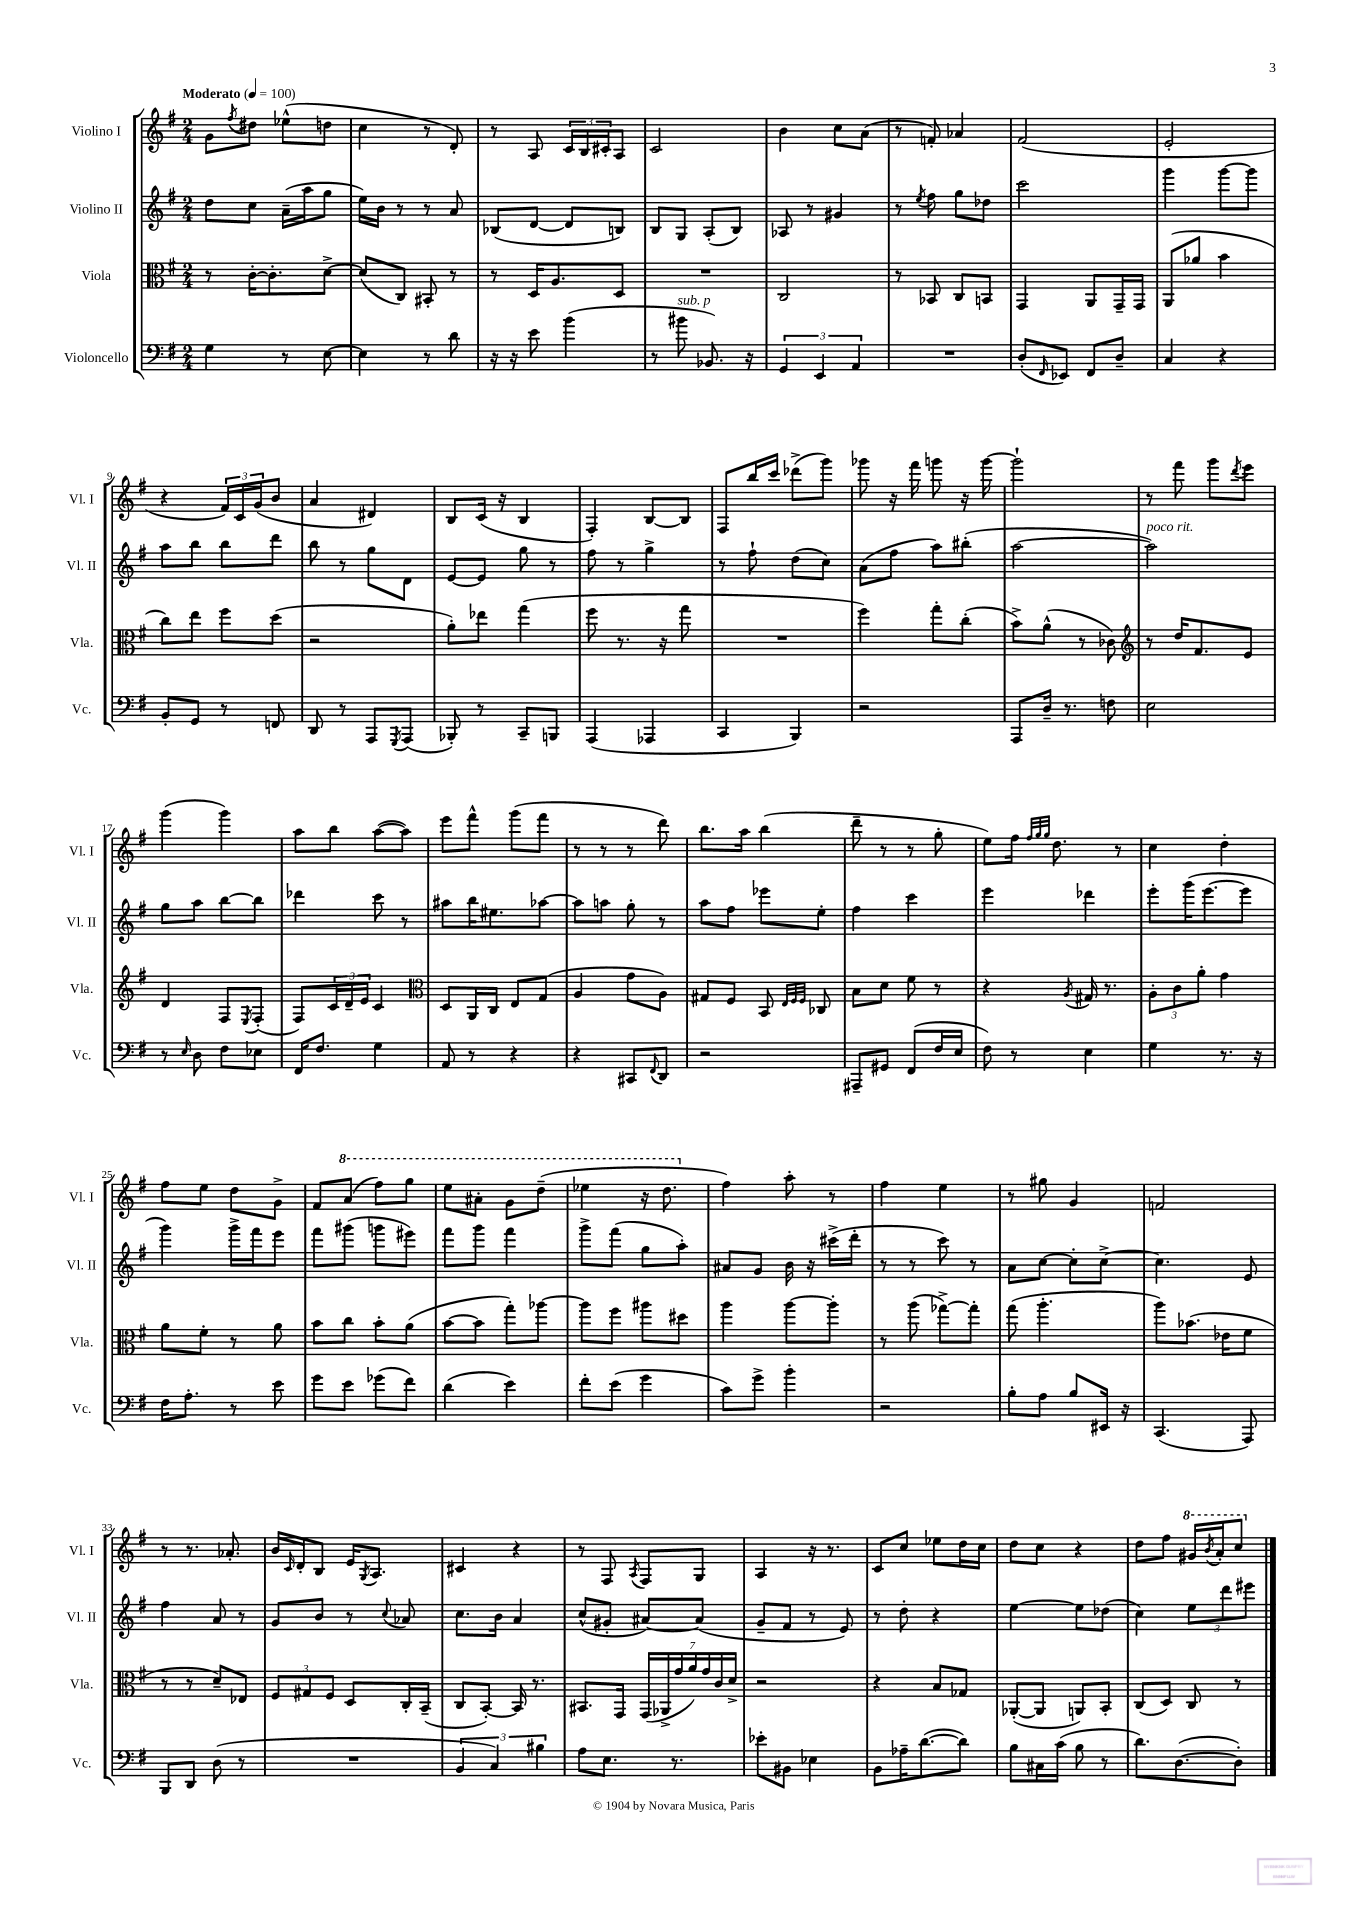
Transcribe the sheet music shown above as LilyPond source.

<<
\new StaffGroup <<
\new Staff = "s0" \with { instrumentName = "Violino I" shortInstrumentName = "Vl. I" } {
    \clef treble \key g \major \numericTimeSignature \time 2/4 \tempo "Moderato" 4 = 100
    g'8 \acciaccatura { fis''8 } dis''8 ees''8-^( d''8 |
    c''4 r8 d'8-.) |
    r8 a8 \tuplet 3/2 { c'16 b16 cis'16-. } a8 |
    c'2 |
    b'4 c''8 a'8( |
    r8 f'8-.) aes'4 |
    fis'2( |
    e'2-. |
    r4 \tuplet 3/2 { fis'16) c'16 g'16( } b'8 |
    a'4 dis'4) |
    b8 c'16( r16 b4 |
    fis4-.) b8~ b8 |
    fis8 b''16 c'''16 des'''8->( g'''8) |
    ges'''8 r16 fis'''16 g'''8 r16 g'''16~ |
    g'''2-! |
    r8 fis'''8 g'''8 \acciaccatura { d'''8 } e'''8 |
    g'''4( g'''4) |
    a''8 b''8 a''8~( a''8) |
    e'''8 fis'''8-^ g'''8( fis'''8 |
    r8 r8 r8 d'''8) |
    b''8. a''16 b''4( |
    d'''8-- r8 r8 g''8-. |
    e''8) fis''16 \grace { fis''32 g''32 g''32 } d''8. r8 |
    c''4 d''4-. |
    fis''8 e''8 d''8 g'8-> |
    fis'8 \ottava #1 a''8( fis'''8) g'''8 |
    e'''8 ais''8-. g''8 d'''8--( |
    ees'''4 r16 d'''8. \ottava #0 |
    fis''4) a''8-. r8 |
    fis''4 e''4 |
    r8 gis''8 g'4 |
    f'2 |
    r8 r8. aes'8.-. |
    b'16 \grace { c'16 } d'16-. b8 e'16 \acciaccatura { g8 } a8. |
    cis'4 r4 |
    r8 fis8 \acciaccatura { a8 } fis8 g8 |
    a4 r16 r8. |
    c'8 c''8 ees''8 d''16 c''16 |
    d''8 c''8 r4 |
    d''8 fis''8 \ottava #1 gis''16 \acciaccatura { b''8 } a''16-. c'''8 \ottava #0 \bar "|." |
}
\new Staff = "s1" \with { instrumentName = "Violino II" shortInstrumentName = "Vl. II" } {
    \clef treble \key g \major \numericTimeSignature \time 2/4
    d''8 c''8 a'16--( a''16 g''8 |
    e''16) b'16 r8 r8 a'8 |
    bes8( d'8~ d'8 b8) |
    b8 g8 a8-.( b8) |
    aes8 r8 gis'4 |
    r8 \acciaccatura { e''8 } fis''8 g''8 des''8 |
    c'''2 |
    g'''4 g'''8~ g'''8 |
    a''8 b''8 b''8 d'''8 |
    b''8 r8 g''8 d'8 |
    e'8~ e'8 g''8 r8 |
    fis''8 r8 g''4-> |
    r8 fis''8-! d''8( c''8) |
    a'8( fis''8 a''8) bis''8-.( |
    a''2~ |
    a''2^\markup { \italic "poco rit." }) |
    g''8 a''8 b''8~ b''8 |
    des'''4 c'''8 r8 |
    ais''8 b''16 eis''8. aes''8~ |
    aes''8 a''8 g''8-. r8 |
    a''8 fis''8 ees'''8 e''8-. |
    fis''4 c'''4 |
    e'''4 des'''4 |
    e'''8-. g'''16( e'''8.~ e'''8 |
    g'''4) g'''16-> fis'''16 e'''8 |
    fis'''8 gis'''8( g'''8 eis'''8) |
    fis'''8 g'''8 fis'''4 |
    g'''8-> fis'''8( g''8 a''8-.) |
    ais'8 g'8 b'16 r16 cis'''16->( d'''16-. |
    r8 r8 c'''8) r8 |
    a'8 c''8~ c''8-. c''8~-> |
    c''4. e'8 |
    fis''4 a'8 r8 |
    g'8 b'8 r8 \appoggiatura { c''8 } aes'8 |
    c''8. b'16 a'4 |
    c''8-^( gis'8-. ais'8~) ais'8( |
    g'8-- fis'8 r8 e'8) |
    r8 d''8-. r4 |
    e''4~ e''8 des''8( |
    c''4) \tuplet 3/2 { e''8 d'''8 eis'''8 } \bar "|." |
}
\new Staff = "s2" \with { instrumentName = "Viola" shortInstrumentName = "Vla." } {
    \clef alto \key g \major \numericTimeSignature \time 2/4
    r8 c'16~-. c'8.-. d'8~-> |
    d'8( c8) bis,8-. r8 |
    r8 d16 a8. d8 |
    R2 |
    c2 |
    r8 bes,8 c8 b,8 |
    g,4 a,8 g,16-- g,16 |
    a,8( aes'8 b'4 |
    c''8) e''8 fis''8 d''8( |
    r2 |
    a'8-.) ees''8 g''4( |
    fis''8 r8. r16 g''8 |
    R2 |
    fis''4) g''8-. c''8-.( |
    b'8->) a'8-^( r8 ces'8) |
    \clef treble r8 d''16 fis'8. e'8 |
    d'4 fis8 \acciaccatura { e8 } fis8-.( |
    fis8) \tuplet 3/2 { c'16 d'16-- e'16 } c'4 |
    \clef alto d8 a,16 c16 e8 g8( |
    a4 g'8 a8) |
    gis8 fis8 b,8 \grace { e32 fis32 fis32 } ces8 |
    b8 d'8 fis'8 r8 |
    r4 \acciaccatura { a8 } gis16 r8. |
    \tuplet 3/2 { a8-. c'8 a'8-. } g'4 |
    a'8 fis'8-. r8 a'8 |
    b'8 c''8 b'8-. a'8( |
    b'8~ b'8 g''8-.) aes''8~ |
    aes''8 fis''8 ais''8 dis''8 |
    a''4 a''8~ a''8-. |
    r8 a''8( ges''8~->) ges''8-. |
    g''8( a''4.-. |
    a''8) bes'8.( ees'16 fis'8 |
    r8 r8 d'8--) ees8 |
    \tuplet 3/2 { fis8 gis8 fis8 } d8 c16-. b,16--( |
    c8 b,8~-.) b,16 r8. |
    bis,8. g,16 \tuplet 7/4 { g,16( aes,16-> g'16 a'16) g'16 c'16 d'16-> } |
    r2 |
    r4 b8 ges8 |
    aes,8~-.( aes,8 a,8) b,8-. |
    c8( d8) c8 r8 \bar "|." |
}
\new Staff = "s3" \with { instrumentName = "Violoncello" shortInstrumentName = "Vc." } {
    \clef bass \key g \major \numericTimeSignature \time 2/4
    g4 r8 e8~ |
    e4 r8 d'8 |
    r16 r16 e'8 b'4( |
    r8 bis'8^\markup { \italic "sub. p" } bes,8.) r16 |
    \tuplet 3/2 { g,4 e,4 a,4 } |
    R2 |
    d8-.( \grace { fis,16 } ees,8) fis,8 d8-- |
    c4 r4 |
    b,8-. g,8 r8 f,8 |
    d,8 r8 a,,8 \acciaccatura { g,,8 } a,,8( |
    bes,,8-.) r8 c,8-- b,,8 |
    a,,4( aes,,4 |
    c,4 b,,4) |
    r2 |
    a,,8 d16-- r8. f8 |
    e2 |
    r8 \grace { e16 } d8 fis8 ees8 |
    fis,16 fis8. g4 |
    a,8 r8 r4 |
    r4 cis,8 \appoggiatura { fis,8 } d,8 |
    r2 |
    ais,,8-- gis,8 fis,8( fis16 e16 |
    fis8) r8 e4 |
    g4 r8. r16 |
    fis16 a8.-. r8 e'8 |
    g'8 e'8 ges'8( fis'8) |
    d'4( e'4) |
    fis'8-. e'8( g'4 |
    c'8) g'8-> b'4-. |
    r2 |
    b8-. a8 b8 eis,16 r16 |
    c,4.( a,,8) |
    b,,8 d,8 d8( r8 |
    R2 |
    \tuplet 3/2 { b,4 c4) bis4 } |
    a8 e8. r8. |
    ees'8-. bis,8 ees4 |
    b,8 aes16-- d'8.~( d'8) |
    b8 cis16 c'16( b8 r8 |
    d'8.) d8.~( d8-.) \bar "|." |
}
>>
>>
